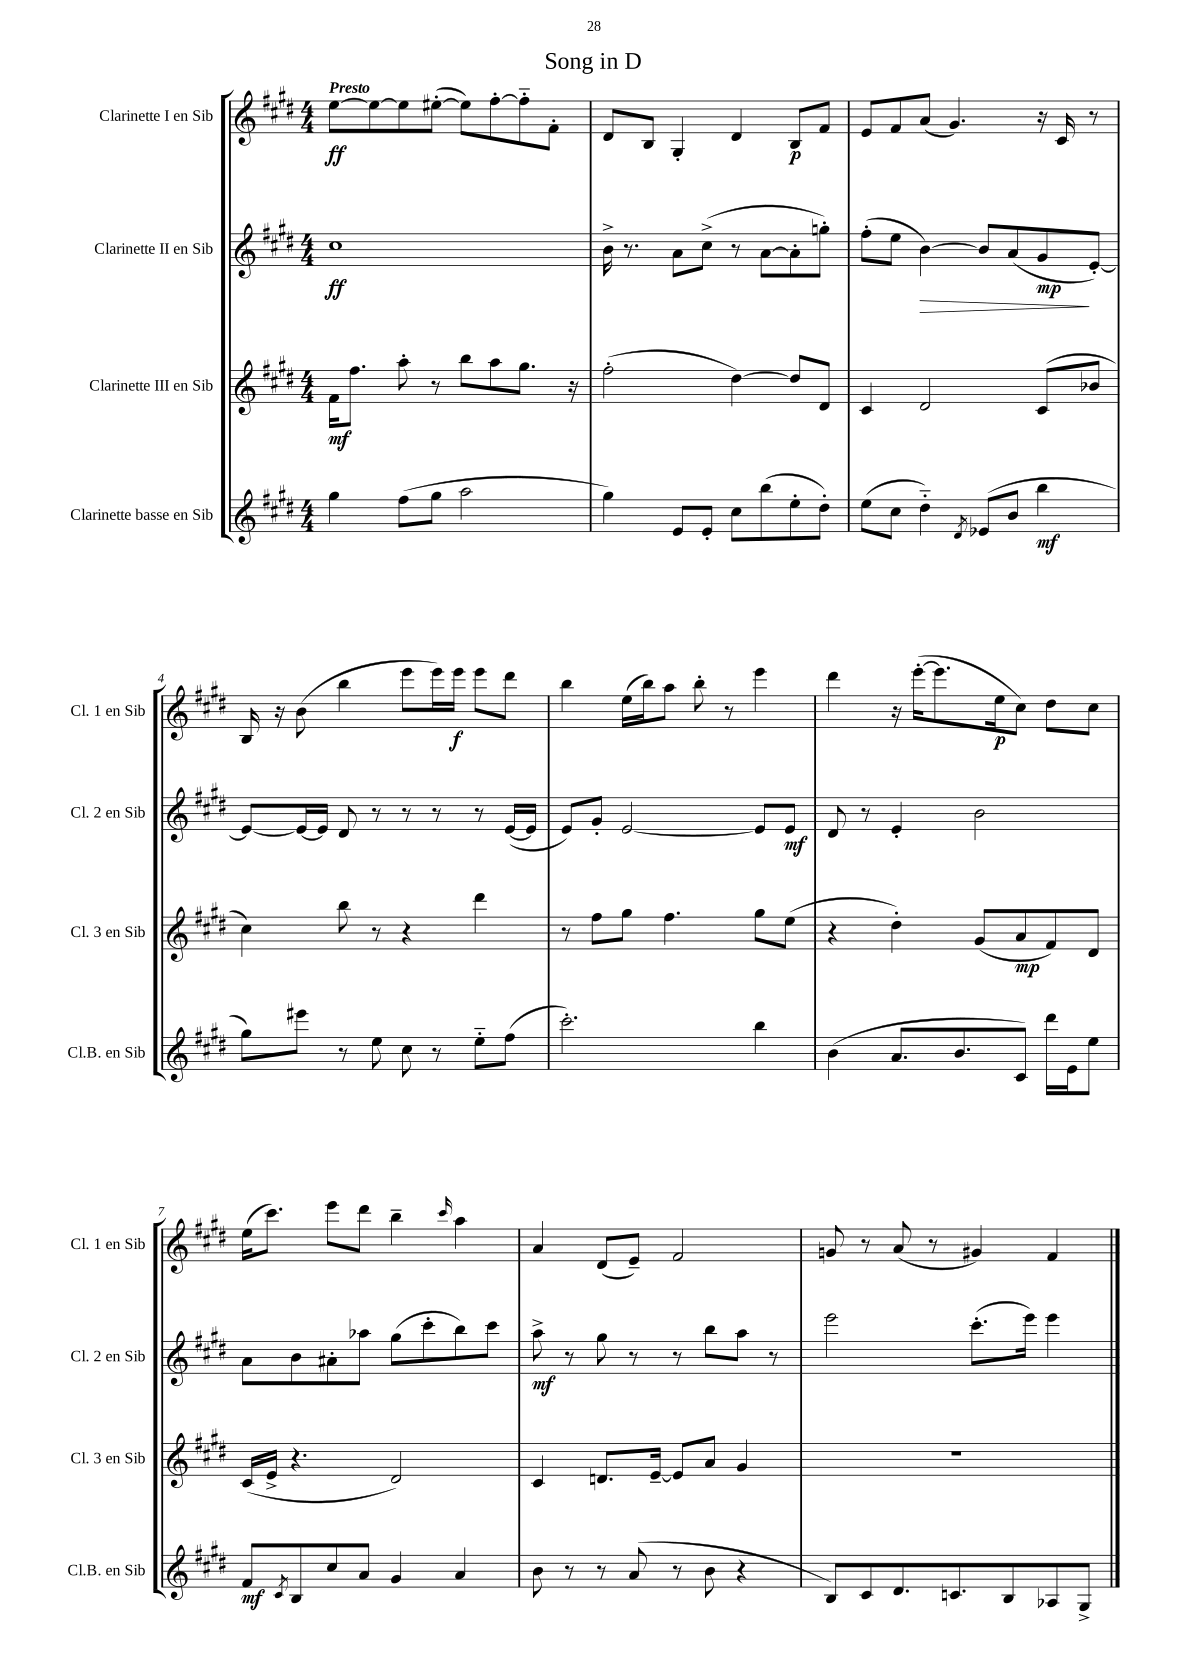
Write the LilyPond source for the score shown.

\header { title = "Song in D" }
<<
\new StaffGroup <<
\new Staff = "s0" \with { instrumentName = "Clarinette I en Sib" shortInstrumentName = "Cl. 1 en Sib" } {
    \clef treble \key e \major \numericTimeSignature \time 4/4 \tempo "Presto"
    e''8~\ff e''8~ e''8 eis''8~-.( eis''8) fis''8~-. fis''8-_ fis'8-. |
    dis'8 b8 gis4-. dis'4 b8\p fis'8 |
    e'8 fis'8 a'8( gis'4.) r16 cis'16 r8 |
    b16 r16 b'8( b''4 e'''8 e'''16) e'''16\f e'''8 dis'''8 |
    b''4 e''16( b''16) a''8 b''8-. r8 e'''4 |
    dis'''4 r16 e'''16~-.( e'''8. e''16\p cis''8) dis''8 cis''8 |
    e''16( cis'''8.) e'''8 dis'''8 b''4-- \grace { cis'''16 } a''4 |
    a'4 dis'8( e'8--) fis'2 |
    g'8 r8 a'8( r8 gis'4) fis'4 \bar "|." |
}
\new Staff = "s1" \with { instrumentName = "Clarinette II en Sib" shortInstrumentName = "Cl. 2 en Sib" } {
    \clef treble \key e \major \numericTimeSignature \time 4/4
    cis''1\ff |
    b'16-> r8. a'8 cis''8->( r8 a'8~ a'8-. g''8-.) |
    fis''8-.( e''8 b'4~\>) b'8 a'8( gis'8\mp\! e'8~-.) |
    e'8~ e'16~ e'16 dis'8 r8 r8 r8 r8 e'16~( e'16 |
    e'8) gis'8-. e'2~ e'8 e'8\mf |
    dis'8 r8 e'4-. b'2 |
    a'8 b'8 ais'8-. aes''8 gis''8( cis'''8-. b''8) cis'''8 |
    a''8->\mf r8 gis''8 r8 r8 b''8 a''8 r8 |
    e'''2 cis'''8.-.( e'''16) e'''4 \bar "|." |
}
\new Staff = "s2" \with { instrumentName = "Clarinette III en Sib" shortInstrumentName = "Cl. 3 en Sib" } {
    \clef treble \key e \major \numericTimeSignature \time 4/4
    fis'16\mf fis''8. a''8-. r8 b''8 a''8 gis''8. r16 |
    fis''2-.( dis''4~) dis''8 dis'8 |
    cis'4 dis'2 cis'8( bes'8 |
    cis''4) b''8 r8 r4 dis'''4 |
    r8 fis''8 gis''8 fis''4. gis''8 e''8( |
    r4 dis''4-.) gis'8( a'8\mp fis'8) dis'8 |
    cis'16( e'16-> r4. dis'2) |
    cis'4 d'8. e'16~-- e'8 a'8 gis'4 |
    R1 \bar "|." |
}
\new Staff = "s3" \with { instrumentName = "Clarinette basse en Sib" shortInstrumentName = "Cl.B. en Sib" } {
    \clef treble \key e \major \numericTimeSignature \time 4/4
    gis''4 fis''8( gis''8 a''2 |
    gis''4) e'8 e'8-. cis''8 b''8( e''8-. dis''8-.) |
    e''8( cis''8 dis''4-_) \acciaccatura { dis'8 } ees'8( b'8 b''4\mf |
    gis''8) eis'''8 r8 e''8 cis''8 r8 e''8-_ fis''8( |
    cis'''2.-.) b''4 |
    b'4( a'8. b'8. cis'8) dis'''16 e'16 e''8 |
    fis'8\mf \acciaccatura { cis'8 } b8 cis''8 a'8 gis'4 a'4 |
    b'8 r8 r8 a'8( r8 b'8 r4 |
    b8) cis'8 dis'8. c'8. b8 aes8 gis8-> \bar "|." |
}
>>
>>
